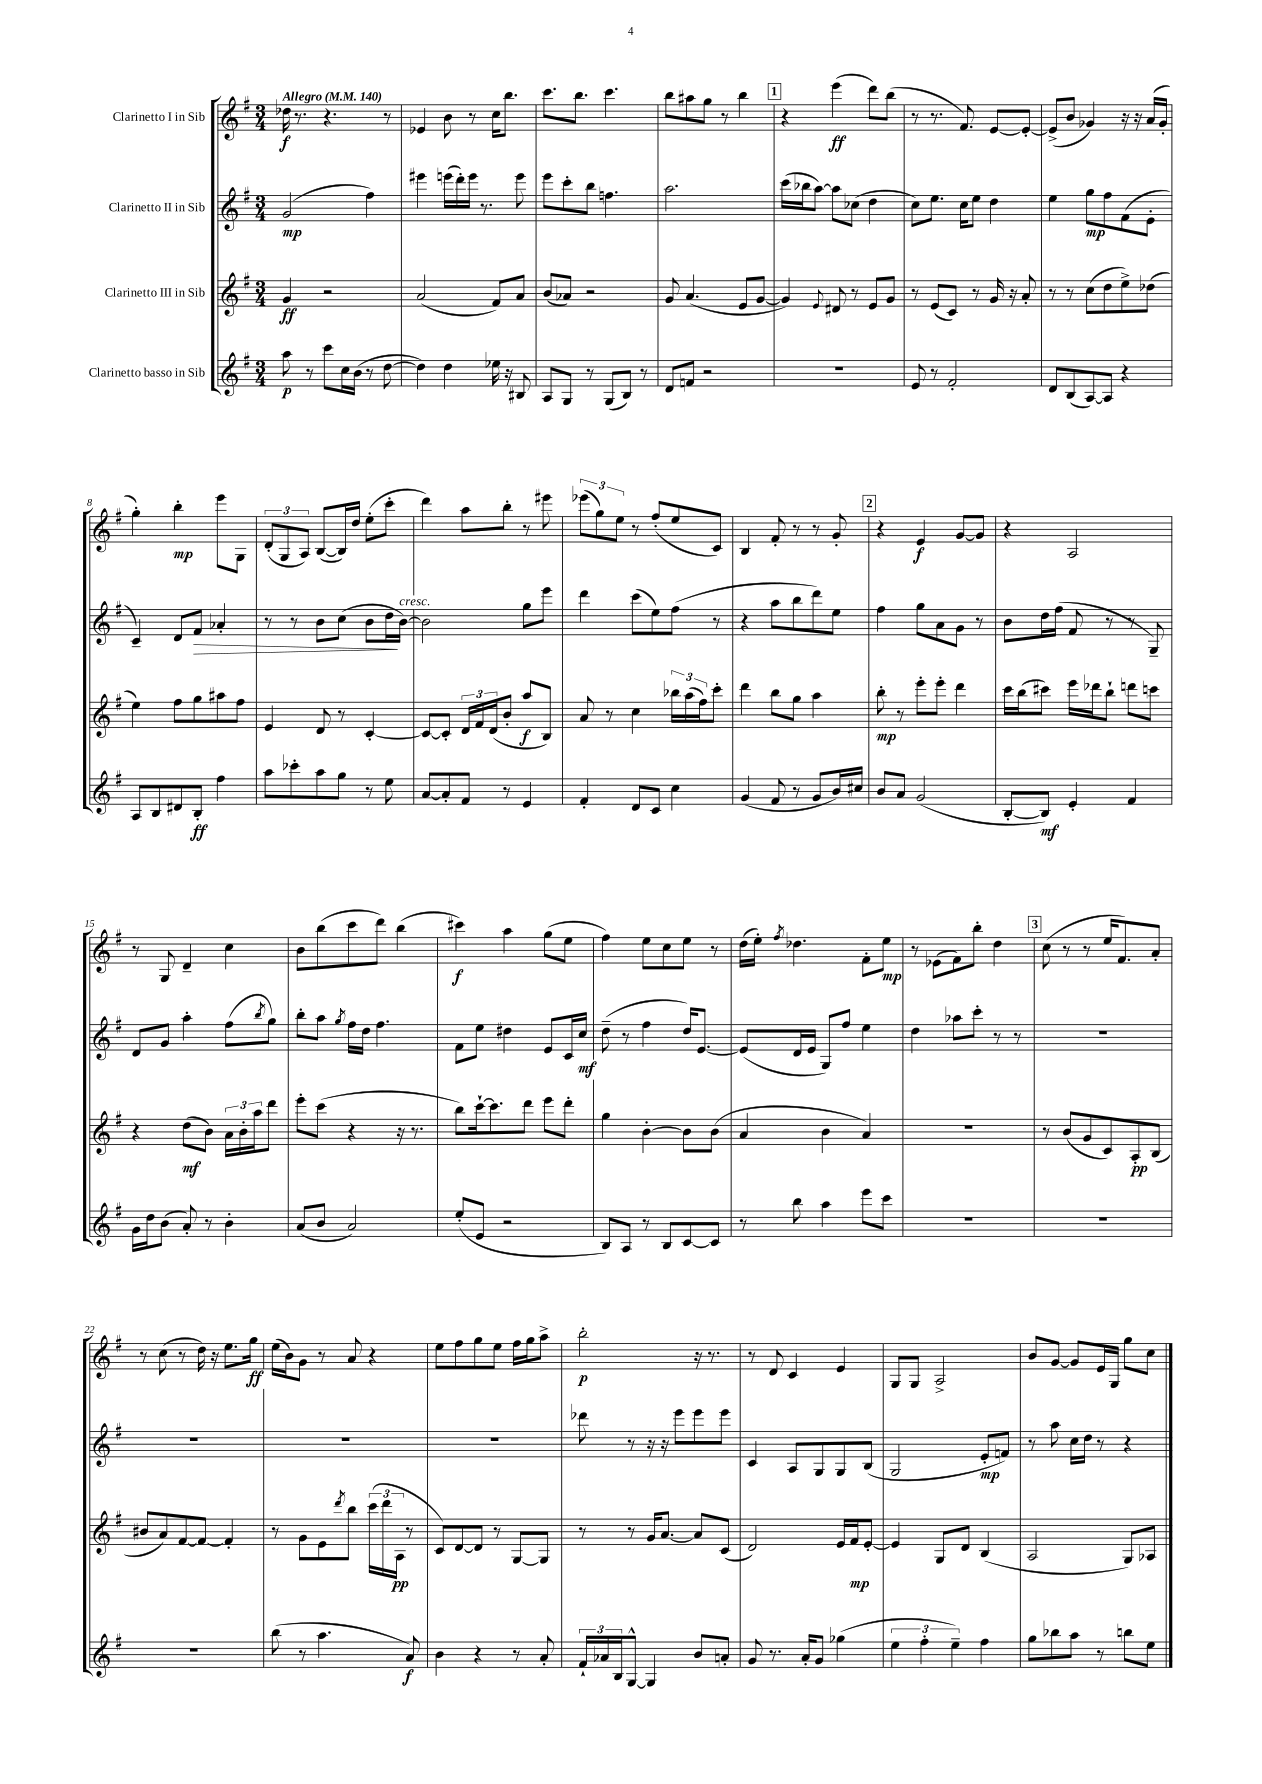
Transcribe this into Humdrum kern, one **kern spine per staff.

**kern	**kern	**kern	**kern
*staff4	*staff3	*staff2	*staff1
*clefG2	*clefG2	*clefG2	*clefG2
*k[f#]	*k[f#]	*k[f#]	*k[f#]
*M3/4	*M3/4	*M3/4	*M3/4
*MM140	*MM140	*MM140	*MM140
8aa\	4g/	(2g/	16dd-\
.	.	.	8.r
8r	.	.	.
8ccc\L	2r	.	4.r
16cc\L	.	.	.
(16b\JJ	.	.	.
8r	.	4ff#\)	.
[8dd\	.	.	8r
=	=	=	=
4dd\])	(2a/	4eee#\	4e-/
4dd\	.	(16eee\LL	8b\
.	.	16ddd'\)	.
.	.	16eee\JJ	8r
.	.	8.r	.
16ee-\	8f#/L)	.	16cc\LK
16r	.	.	8.bb\J
8B#/	8a/J	8eee\	.
=	=	=	=
8A/L	(8b/L	8eee\L	8.ccc\L
8G/J	8a-/J)	8ccc'\	.
.	.	.	8.bb\J
8r	2r	8bb\J	.
(8G/L	.	4.ff\	4.ccc\
8B/J)	.	.	.
8r	.	.	.
=	=	=	=
8d/L	8g/	2.aa\	8bb\L
8f/J	(4.a/	.	8aa#\
2r	.	.	8gg\J
.	.	.	8r
.	8e/L	.	4bb\
.	[8g/J	.	.
=	=	=	=
2.r	4g/])	(16ccc\LL	4r
.	.	16bb-\J	.
.	.	[8aa\J)	.
.	8qqe/	.	.
.	8d#/	8aa\]L	(4eee\
.	8r	(8cc-\J	.
.	8e/L	4dd\	8ddd\L)
.	8g/J	.	(8bb\J
=	=	=	=
8e/	8r	8cc\L)	8r
8r	(8e/L	8.ee\J	8.r
2f#'/	8c/J)	.	.
.	.	16cc\LK	8.f#/)
.	8r	8ee\J	.
.	16g/	4dd\	[8e/L
.	16r	.	.
.	8a'/	.	8e'/_J
=	=	=	=
8d/L	8r	4ee\	(8e^/]L
(8B/	8r	.	8b/J
[8A/)	(8cc\L	8gg\L	4g-/)
8A/]J	8dd\	8ff#\	.
4r	8ee^\)	(8f#\	16r
.	.	.	16r
.	(8dd-\J	8e'\J	(16a/LL
.	.	.	16g-'/JJ
=	=	=	=
8A/L	4ee\)	4c~/)	4gg'\)
8B/	.	.	.
8d#/	8ff#\L	8d/L	4bb'\
8B'/J	8gg\	8f#/J	.
4ff#\	8aa#\	4a-'/	8eee\L
.	8ff#\J	.	8G\J
=	=	=	=
8aa\L	4e/	8r	(12d'/L
.	.	.	12G/
8ccc-'\	.	8r	.
.	.	.	12A/J)
8aa\	8d/	8b\L	([8B/L
8gg\J	8r	(8cc\J	16B/]L)
.	.	.	16dd/JJ
8r	[4c'/	8b\L	(8ee'\L
8ee\	.	16dd\L	8ccc'\J
.	.	[16b\JJ)	.
=	=	=	=
[8a/L	8c/_L	2b\]	4ddd\)
8a'/]	8c'/]J	.	.
8f#/J	24d/LL	.	8aa\L
.	24f#/	.	.
.	(24d/J	.	.
8r	8b'/J	.	8bb'\J
4e/	8aa/L	8gg\L	8r
.	8B/J)	8eee\J	8eee#\
=	=	=	=
4f#'/	8a/	4ddd\	(12eee-\L
.	.	.	12gg\)
.	8r	.	.
.	.	.	12ee\J
8d/L	4cc\	(8ccc\L	8r
8c/J	.	8ee\)	(8ff#'/L
4cc\	24bb-\LL	(8ff#\J	8ee/
.	(24aa\	.	.
.	24ff#\J)	.	.
.	8ccc'\J	8r	8c/J)
=	=	=	=
(4g/	4ddd\	4r	4B/
8f#/	8bb\L	8aa\L	8f#'/
8r	8gg\J	8bb\	8r
8g/L	4aa\	8ddd\)	8r
16b/L)	.	8ee\J	8g'/
16cc#/JJ	.	.	.
=	=	=	=
8b/L	8bb'\	4ff#\	4r
8a/J	8r	.	.
(2g/	8eee'\L	8gg\L	4e/
.	8eee'\J	8a\	.
.	4ddd\	8g\J	[8g/L
.	.	8r	8g/]J
=	=	=	=
[8B'/L	16ccc\LL	8b\L	4r
.	(16bb\J	.	.
8B/]J)	8ccc#\J)	16dd\L	.
.	.	(16ff#\JJ	.
4e'/	16eee\LL	8f#/	2A/
.	16ddd-\J	.	.
.	8bb`\J	8r	.
4f#/	8ddd\L	8r	.
.	8ccc\J	8G~/)	.
=	=	=	=
16g\LL	4r	8d/L	8r
16dd\J	.	.	.
(8b\J	.	8g/J	8G/
8a'/)	(8dd\L	4aa'\	4d~/
8r	8b\J)	.	.
4b'\	24a\LL	(8ff#\L	4cc\
.	24b'\	.	.
.	24aa\J	.	.
.	.	8qbb/	.
.	8ddd\J	8gg\J)	.
=	=	=	=
(8a/L	8eee'\L	8bb'\L	8b\L
8b/J	(8ccc\J	8aa\J	(8bb\
.	.	8qgg/	.
2a/)	4r	16ff#\LL	8ccc\
.	.	16dd\JJ	.
.	.	4.ff#\	8ddd\J)
.	16r	.	(4bb\
.	8.r	.	.
=	=	=	=
(8ee'/L	8bb\L)	8f#\L	4ccc#\)
8e/J	[16ccc`\k	8ee\J	.
.	8.ccc\]	.	.
2r	.	4dd#\	4aa\
.	8ddd\J	.	.
.	8eee\L	8e/L	(8gg\L
.	8ddd'\J	16c/L	8ee\J
.	.	16cc/JJ	.
=	=	=	=
8B/L)	4gg\	(8dd~\	4ff#\)
8A/J	.	8r	.
8r	[4b'\	4ff#\	8ee\L
8B/L	.	.	8cc\
[8c/	8b\]L	16dd/LK)	8ee\J
.	.	[8.e/J	.
8c/]J	(8b\J	.	8r
=	=	=	=
8r	4a/	(8e/]L	(16dd\LL
.	.	.	16ee'\JJ)
.	.	.	8qff#/
8bb\	.	16d/L	4.dd-\
.	.	16e/JJ	.
4aa\	4b\	8G/L)	.
.	.	8ff#/J	.
8eee\L	4a/)	4ee\	8f#'\L
8ccc\J	.	.	8ee\J
=	=	=	=
2.r	2.r	4dd\	8r
.	.	.	(8e-\L
.	.	8aa-\L	8f#\)
.	.	8ccc'\J	8bb'\J
.	.	8r	4dd\
.	.	8r	.
=	=	=	=
2.r	8r	2.r	(8cc\
.	(8b/L	.	8r
.	8g/	.	8r
.	8c/)	.	16ee/LK
.	.	.	8.f#/)
.	8A'/	.	.
.	(8B/J	.	8a'/J
=	=	=	=
2.r	8b#/L	2.r	8r
.	8a/)	.	(8cc\
.	[8f#/	.	8r
.	8f#/_J	.	16dd\)
.	.	.	16r
.	4f#'/]	.	8.ee\L
.	.	.	16gg\Jk
=	=	=	=
(8bb\	8r	2.r	(16ee\LL
.	.	.	16b\J)
8r	8g\L	.	8g\J
4.aa\	8e\	.	8r
.	8qddd/	.	.
.	8bb\J	.	8a/
.	(24ccc\LL	.	4r
.	24ddd\	.	.
.	24A\JJ	.	.
8a/)	8r	.	.
=	=	=	=
4b\	8c/L)	2.r	8ee\L
.	[8d/	.	8ff#\
4r	8d/]J	.	8gg\
.	8r	.	8ee\J
8r	[8G/L	.	16ff#\LL
.	.	.	16gg\J
8a'/	8G/]J	.	8aa^\J
=	=	=	=
24f#`/LL	8r	8ddd-\	2bb'\
24a-/	.	.	.
24B/J	.	.	.
[8G^^/J	8r	8r	.
4G/]	16g/LK	16r	.
.	[8.a/J	16r	.
.	.	8eee\L	.
8b/L	8a/]L	8eee\	16r
.	.	.	8.r
8a'/J	(8c/J	8eee\J	.
=	=	=	=
8g/	2d/)	4c/	8r
8.r	.	.	8d/
.	.	8A/L	4c/
16a'/LK	.	.	.
8g/J	.	8G/	.
(4gg-\	16e/LL	8G/	4e/
.	16f#/J	.	.
.	[8e'/J	(8B/J	.
=	=	=	=
6ee\	4e/]	2G/	8G/L
.	.	.	8G/J
6ff#'\	.	.	.
.	8G/L	.	2A^/
6ee~\)	.	.	.
.	8d/J	.	.
4ff#\	(4B/	8e'/L	.
.	.	8f/J)	.
=	=	=	=
8gg\L	2A/	8r	8b/L
8bb-\	.	8aa\	[8g/J
8aa\J	.	16cc\LL	8g/]L
.	.	16dd\JJ	.
8r	.	8r	16e/L
.	.	.	16G/JJ
8bb\L	8G/L)	4r	8gg\L
8ee\J	8A-/J	.	8cc\J
==	==	==	==
*-	*-	*-	*-
